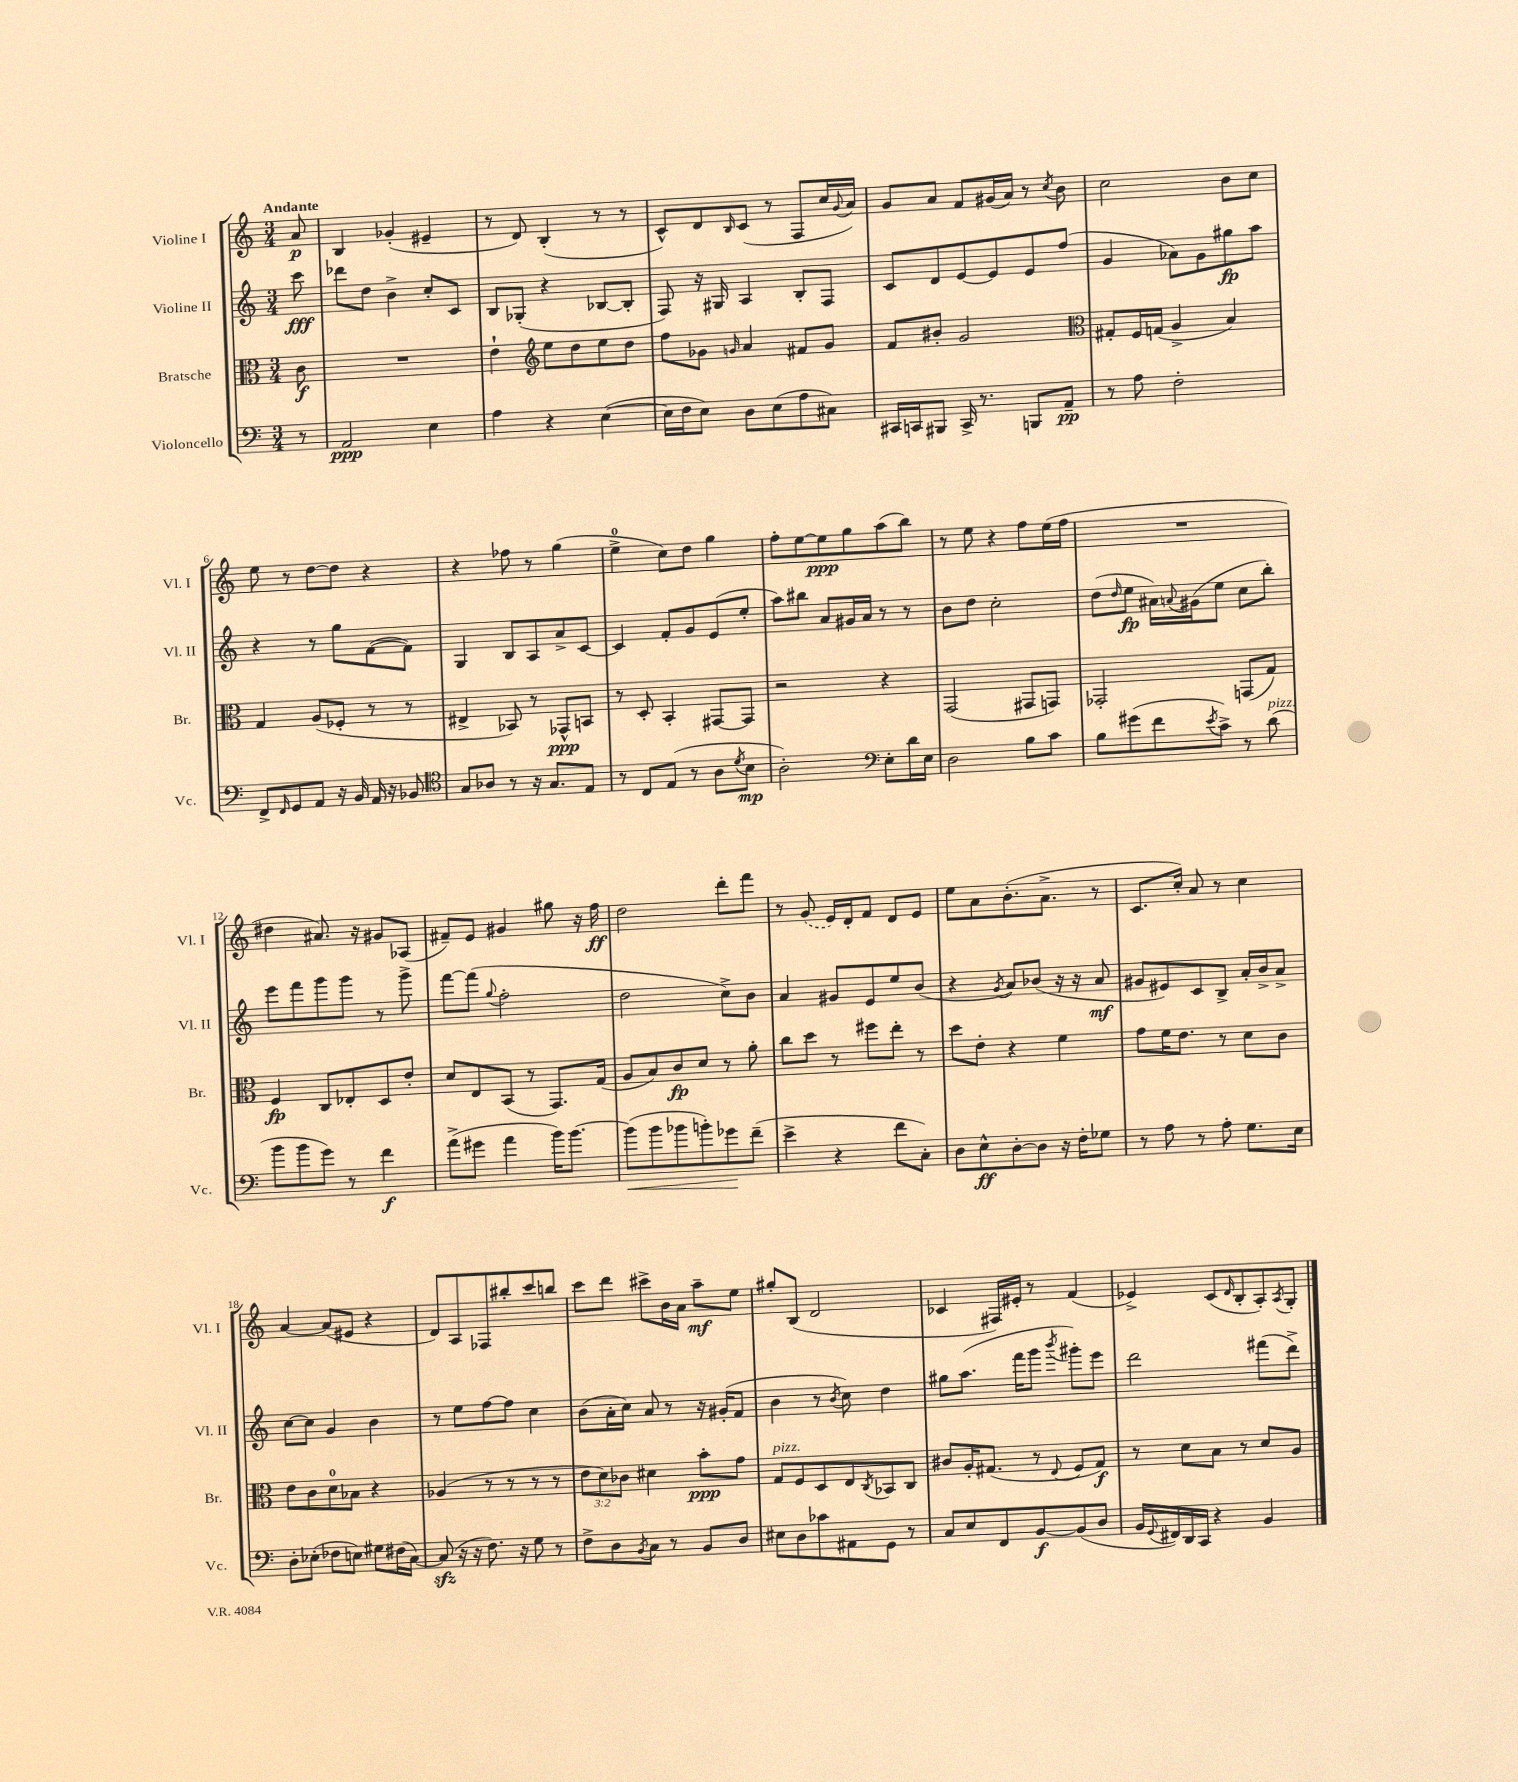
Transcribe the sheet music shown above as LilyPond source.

<<
\new StaffGroup <<
\new Staff = "s0" \with { instrumentName = "Violine I" shortInstrumentName = "Vl. I" } {
    \clef treble \key c \major \numericTimeSignature \time 3/4 \partial 8 \tempo "Andante"
    a'8\p |
    b4 ges'4-.( eis'4-- |
    r8 d'8) b4-.( r8 r8 |
    c'8-^) d'8 \grace { b16 } c'8( r8 f8 c''16 \appoggiatura { g'8 } a'16) |
    g'8 a'8 f'8 gis'16( a'16) r8 \acciaccatura { c''8 } b'8 |
    c''2 b'8 c''8 |
    e''8 r8 d''8~ d''8 r4 |
    r4 fes''8 r8 g''4( |
    e''4-0-> c''8) d''8 g''4 |
    f''8-. e''8~ e''8\ppp g''8 a''8( b''8) |
    r8 e''8 r4 f''8 e''16( f''16 |
    R2. |
    dis''4 ais'8.) r16 gis'8 aes8( |
    fis'8--) e'8 gis'4 gis''8 r16 f''16\ff |
    d''2 d'''8-. f'''8 |
    r8 \once \slurDashed g'8( e'16) d'16-. f'8 d'8 e'8 |
    e''8 a'8 b'8.-.( a'8.-> r8 |
    c'8. c''16-.) a'8 r8 c''4 |
    a'4~ a'8( eis'8 r4 |
    d'8) a8 fes8 bis''8-. c'''8 b''8 |
    c'''8 d'''8 cis'''8-> b'16 a'16 a''8--\mf e''8 |
    gis''8-. b8( d'2 |
    ces'4 fis16) eis'16-. r8 f'4( |
    ees'4->) c'8( \grace { d'16 } b8-. a8-.) \acciaccatura { a8 } g8-. \bar "|." |
}
\new Staff = "s1" \with { instrumentName = "Violine II" shortInstrumentName = "Vl. II" } {
    \clef treble \key c \major \numericTimeSignature \time 3/4 \partial 8
    c'''8\fff |
    des'''8 d''8 b'4-> c''8-. c'8 |
    b8 ges8-.( r4 bes8~ bes8-. |
    f8) r16 gis16 a4 b8-. f8 |
    c'8 d'8 e'8~ e'8 e'8 f''8( |
    g'4 aes'8) g'8 gis''8\fp a''8 |
    r4 r8 g''8 f'8~( f'8) |
    g4 b8 a8 a'8-> c'8~ |
    c'4 f'8-. g'8 e'8( e''8-. |
    a''8) bis''8 a'8 gis'16 a'16 r8 r8 |
    b'8 d''8 c''2-. |
    d''8( \grace { d''16 } e''8\fp ais'16) \appoggiatura { a'8 } gis'16( e''8 c''8 b''8-.) |
    e'''8 f'''8 g'''8 g'''8 r8 g'''8-> |
    f'''8~ f'''8( \appoggiatura { g''8 } f''2-. |
    d''2 c''8->) b'8 |
    a'4 gis'8 e'8 e''8 b'8( |
    r4 \acciaccatura { g'8 } a'8) bes'8( r16 r16 a'8\mf |
    gis'8 eis'8) c'8 b8-> a'16-. b'16-> a'8-> |
    c''8~ c''8 g'4 b'4 |
    r8 e''8 f''8~ f''8 c''4 |
    b'8( a'16-. c''16) a'8 r8 r16 gis'16-.( f'8 |
    b'4 r8 \acciaccatura { b'8 } c''8) d''4 |
    gis''8 a''8.( f'''16 g'''8 \acciaccatura { b'''8 } gis'''8-.) e'''8 |
    d'''2 fis'''8( d'''8->) \bar "|." |
}
\new Staff = "s2" \with { instrumentName = "Bratsche" shortInstrumentName = "Br." } {
    \clef alto \key c \major \numericTimeSignature \time 3/4 \override Staff.TupletNumber.text = #tuplet-number::calc-fraction-text \partial 8
    c'8\f |
    R2. |
    e'4-! \clef treble e''8 d''8 e''8 d''8 |
    f''8 ges'8 \grace { g'16 } a'4 fis'8 g'8 |
    f'8 bis'8-. g'2 |
    \clef alto gis8-. f16 g16( a4-> b4) |
    g4 a8( fes8-. r8 r8 |
    eis4-> bes,8) r8 ges,8-^\ppp b,8 |
    r8 d8-. b,4-. gis,8~ gis,8 |
    r2 r4 |
    g,2( gis,8 g,8) |
    ges,2-. g,8( g8) |
    f4\fp c8 ees8-. d8 e'8-. |
    d'8 e8 b,8( r8 g,8.) g16( |
    a8 b8) c'8\fp d'8 r8 a'8-. |
    c''8 d''8 r8 fis''8 e''8-. r8 |
    d''8 e'8-. r4 f'4 |
    g'8 f'16 e'8. r8 d'8 c'8 |
    e'8 c'8 d'8-0 bes8 r4 |
    aes4( r8 r8 r8 r8 |
    \tuplet 3/2 { e'8 d'8) ces'8 } dis'4 b'8-.\ppp g'8 |
    g8^\markup { \italic "pizz." } f8 d8 e8 \acciaccatura { c8 } bes,8 c8 |
    cis'8 a16-. gis8.( r8 \appoggiatura { e8 } f8 gis8\f) |
    r8 d'8 b8 r8 d'8 a8 \bar "|." |
}
\new Staff = "s3" \with { instrumentName = "Violoncello" shortInstrumentName = "Vc." } {
    \clef bass \key c \major \numericTimeSignature \time 3/4 \partial 8
    r8 |
    a,2\ppp e4 |
    a4 r4 e4~( |
    e16 f16 e8) d8 e8( a8 cis8) |
    cis,16 c,16 bis,,8 c,16-> r8. b,,8 a,8--\pp |
    r8 a8 f2-. |
    f,8-> \grace { f,16 } g,8 a,8 r16 b,16 a,16 r16 bes,8 |
    \clef tenor g8 aes8 r8 r16 g8. e8 |
    r8 c8 e8( r8 a8 \acciaccatura { d'8 } b8\mp |
    a2-.) \clef bass e8-. d'16 e16 |
    d2 b8 c'8 |
    b8 gis'8( f'8 \acciaccatura { e'8 } c'8->) r8 d'8^\markup { \italic "pizz." }( |
    b'8 b'8 g'8) r8 f'4\f |
    a'8->( gis'8 a'4 b'16) b'8.~ |
    b'8\<( b'8 bes'8 b'8-.) ges'8\! f'8--( |
    e'4-> r4 f'8 c8-.) |
    d8 e8-^\ff d8~-. d8 r16 f16-. ges8 |
    r8 a8 r8 a8-. g8. e16 |
    d8-. ees8-.( fes8 e8) gis8 fis16( c16~) |
    c8\sfz( r16 r16 f8.) r16 g8 r8 |
    f8-> d8 \acciaccatura { b,8 } c8 r8 b,8 d8 |
    eis8 d8 ces'8 ais,8 g,8 r8 |
    c8 e8 f,8 b,8~\f b,8( d8 |
    b,16 \appoggiatura { g,8 } fis,16) d,16 c,16 r4 b,4 \bar "|." |
}
>>
>>
